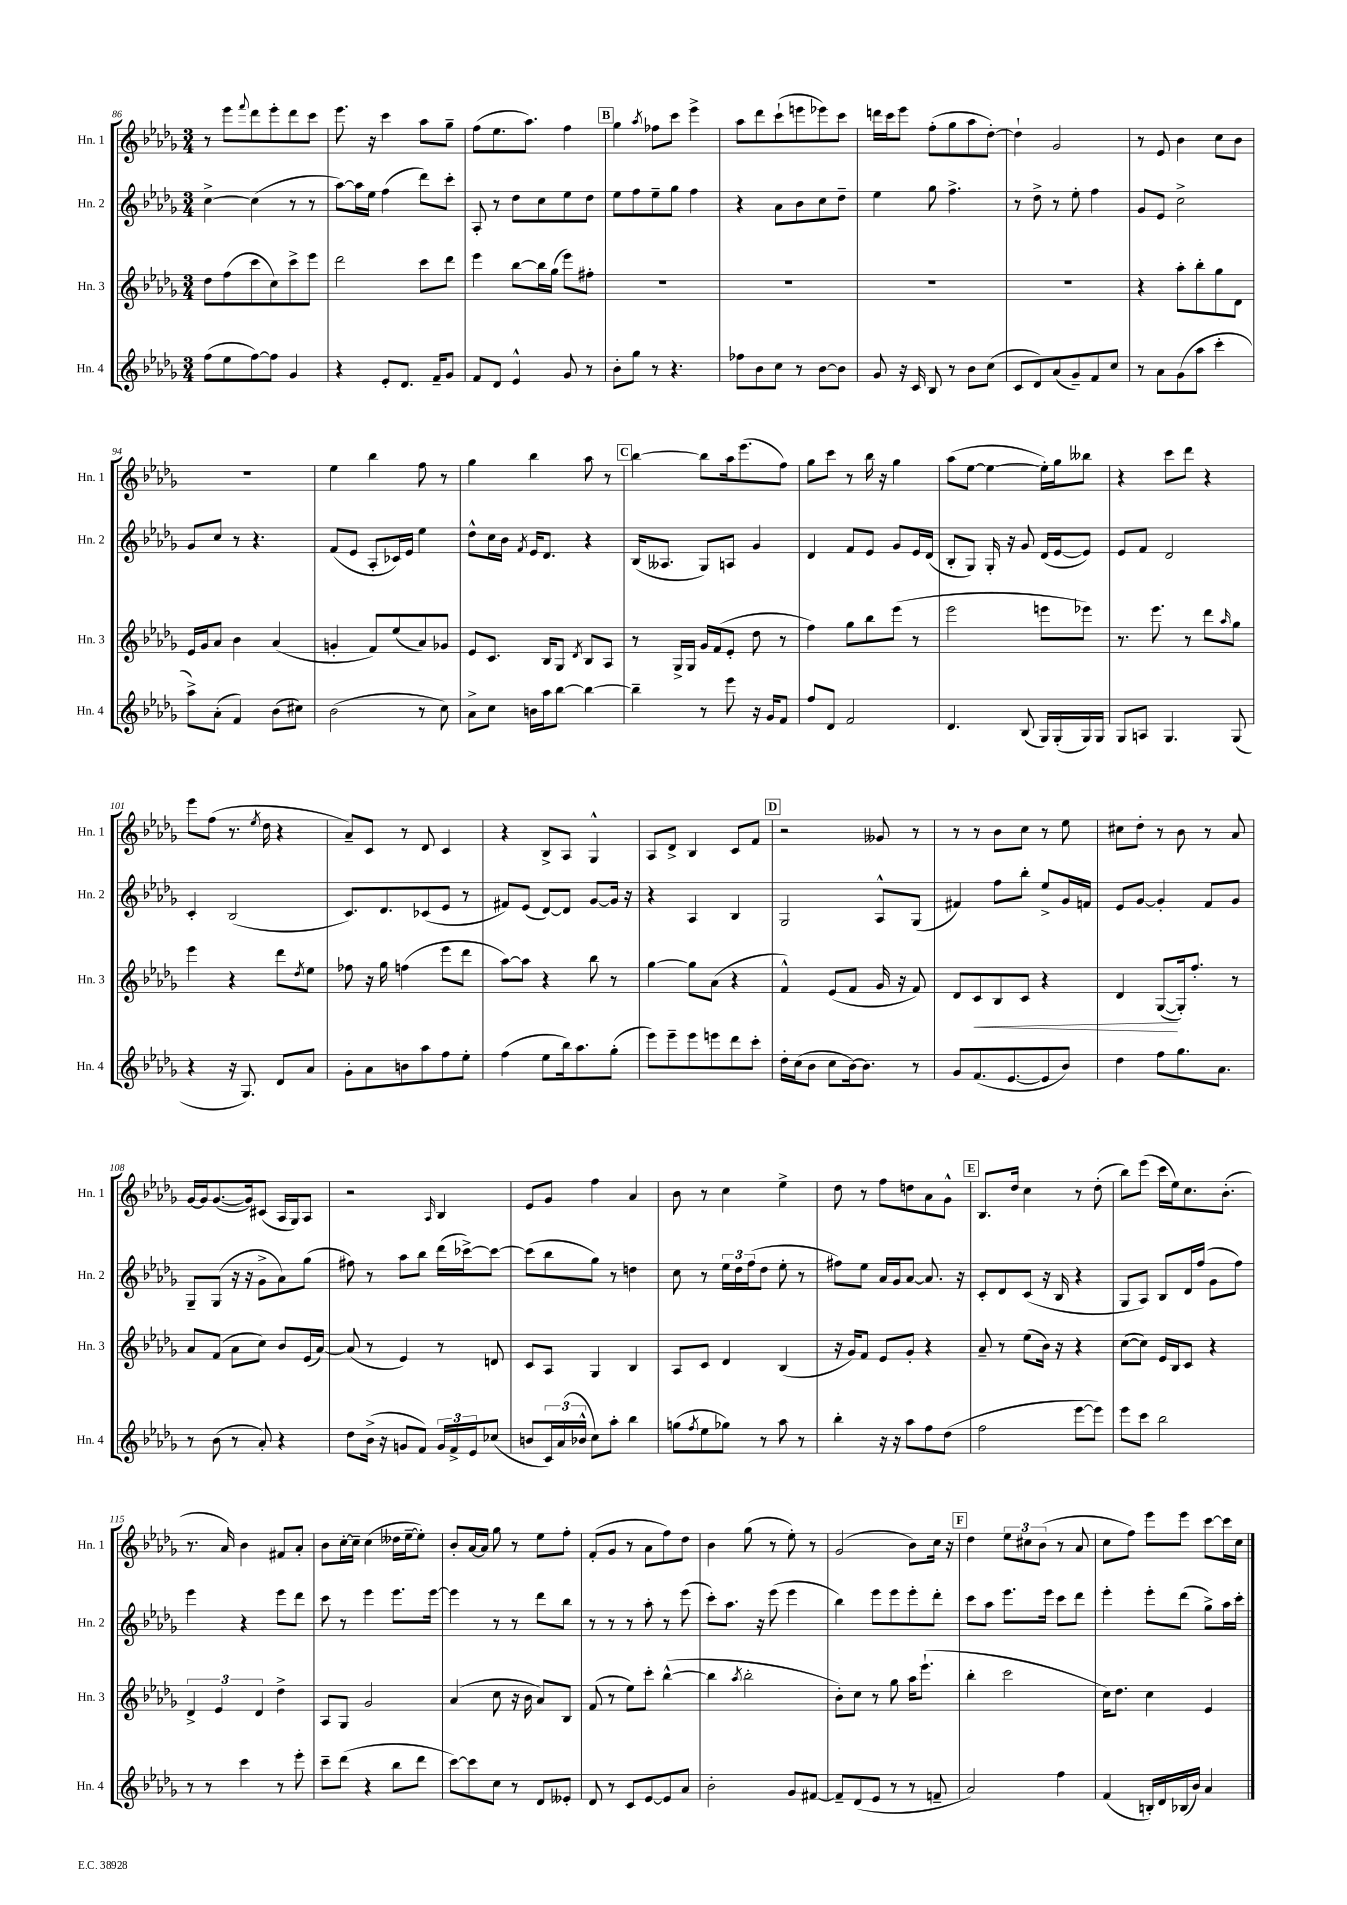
<<
\new StaffGroup <<
\new Staff = "s0" \with { instrumentName = "Hn. 1" shortInstrumentName = "Hn. 1" } {
    \clef treble \key des \major \numericTimeSignature \time 3/4
    r8 ees'''8 \appoggiatura { f'''8 } des'''8 ees'''8-. des'''8 c'''8 |
    ees'''8. r16 c'''4 aes''8 ges''8-- |
    f''8( ees''8. aes''8.) f''4 |
    \mark \markup { \box "B" } ges''4 \acciaccatura { aes''8 } fes''8 c'''8 ees'''4-> |
    aes''8 des'''8 c'''8-!( e'''8 ees'''8) c'''8 |
    d'''16 c'''16 ees'''8 f''8-.( ges''8 aes''8 des''8~-.) |
    des''4-! ges'2 |
    r8 ees'8 bes'4 c''8 bes'8 |
    R2. |
    ees''4 bes''4 f''8 r8 |
    ges''4 bes''4 aes''8 r8 |
    \mark \markup { \box "C" } bes''4~ bes''8 aes''16 ees'''8.( f''8) |
    ges''8 c'''8 r8 bes''16 r16 ges''4 |
    aes''8( ees''8~ ees''4~ ees''16-.) ges''16 beses''8 |
    r4 c'''8 des'''8 r4 |
    ees'''8 f''8( r8. \acciaccatura { ees''8 } des''16 r4 |
    aes'8--) c'8 r8 des'8 c'4 |
    r4 bes8-> aes8 ges4-^ |
    aes8 des'8-> bes4 c'8 f'8 |
    \mark \markup { \box "D" } r2 geses'8 r8 |
    r8 r8 bes'8 c''8 r8 ees''8 |
    cis''8 des''8-. r8 bes'8 r8 aes'8 |
    ges'16~ ges'16 ges'8.~( ges'16) cis'8( aes16 ges16) aes8 |
    r2 \grace { aes16 } bes4 |
    ees'8 ges'8 f''4 aes'4 |
    bes'8 r8 c''4 ees''4-> |
    des''8 r8 f''8 d''8 aes'8 ges'8-^ |
    \mark \markup { \box "E" } bes8. des''16 c''4 r8 des''8-.( |
    bes''8) ees'''8( c'''16 ees''16) c''8. bes'8.-.( |
    r8. aes'16) bes'4 fis'8 aes'8-. |
    bes'8 c''16~-. c''16-- c''4( deses''16 ees''16~-- ees''8-.) |
    bes'8-. aes'16~ aes'16 ges''8 r8 ees''8 f''8-. |
    f'8-.( ges'8 r8 aes'8 f''8) des''8 |
    bes'4 ges''8( r8 ees''8-.) r8 |
    ges'2( bes'8) c''16 r16 |
    \mark \markup { \box "F" } des''4 \tuplet 3/2 { ees''8 cis''8 bes'8( } r8 aes'8 |
    c''8 f''8) ees'''8 ees'''8 c'''8~ c'''16 c''16 \bar "|." |
}
\new Staff = "s1" \with { instrumentName = "Hn. 2" shortInstrumentName = "Hn. 2" } {
    \clef treble \key des \major \numericTimeSignature \time 3/4
    c''4~-> c''4( r8 r8 |
    aes''8~) aes''16 ees''16 f''4( des'''8) c'''8-. |
    aes8-. r8 des''8 c''8 ees''8 des''8 |
    \mark \markup { \box "B" } ees''8 f''8 ees''8-- ges''8 f''4 |
    r4 aes'8 bes'8 c''8 des''8-- |
    ees''4 ges''8 f''4.-> |
    r8 des''8-> r8 ees''8-. f''4 |
    ges'8 ees'8 c''2-> |
    ges'8 c''8 r8 r4. |
    f'8( ees'8 aes8-. ces'16) ees'16 ees''4 |
    des''8-^ c''16 bes'16 \acciaccatura { f'8 } ees'16 des'8. r4 |
    \mark \markup { \box "C" } bes16( aeses8. ges8) a8 ges'4 |
    des'4 f'8 ees'8 ges'8 ees'16 des'16( |
    bes8-. ges8) ges16-. r16 ges'8 des'16( ees'16~ ees'8) |
    ees'8 f'8 des'2 |
    c'4-. bes2( |
    c'8.) des'8. ces'8( ees'8 r8 |
    fis'8) ees'8( des'8~) des'8 ges'8~ ges'16 r16 |
    r4 aes4 bes4 |
    \mark \markup { \box "D" } ges2 aes8-^ ges8( |
    fis'4) f''8 bes''8-. ees''8-> ges'16 f'16 |
    ees'8 ges'8~ ges'4-. f'8 ges'8 |
    ges8-- ges8( r16 r16 ges'8-> aes'8) ges''8( |
    fis''8) r8 aes''8 bes''8 des'''16( ces'''16~->) ces'''8~ |
    ces'''8( bes''8 ges''8) r8 d''4 |
    c''8 r8 \tuplet 3/2 { ees''16 des''16 f''16( } des''8 ees''8-. r8 |
    fis''8) ees''8 aes'16 ges'16 aes'8~ aes'8. r16 |
    \mark \markup { \box "E" } c'8-. des'8 c'8( r16 bes16 r4 |
    ges8 aes8) bes8 des'16 f''16( ges'8 f''8) |
    ees'''4 r4 ees'''8 des'''8 |
    c'''8 r8 ees'''4 ees'''8. ees'''16~ |
    ees'''4 r8 r8 des'''8 bes''8 |
    r8 r8 r8 aes''8-. r8 ees'''8( |
    c'''8-.) aes''8. r16 ees'''8( ees'''4 |
    bes''4) ees'''8 ees'''8 ees'''8-. des'''8-. |
    \mark \markup { \box "F" } c'''8 aes''8 ees'''8. ees'''16 c'''8 des'''8 |
    ees'''4-. ees'''8-. des'''8( ges''8->) aes''16 c'''16-. \bar "|." |
}
\new Staff = "s2" \with { instrumentName = "Hn. 3" shortInstrumentName = "Hn. 3" } {
    \clef treble \key des \major \numericTimeSignature \time 3/4
    des''8 f''8( c'''8 c''8) c'''8-> ees'''8 |
    des'''2 c'''8 des'''8 |
    ees'''4 bes''8~ bes''16 ges''16( ees'''8) fis''8-. |
    \mark \markup { \box "B" } R2. |
    R2. |
    R2. |
    R2. |
    r4 aes''8-. bes''8-. ges''8 des'8 |
    ees'16 ges'16 aes'8 bes'4 aes'4( |
    g'4-. f'8) ees''8( aes'8) ges'8 |
    ees'8 c'8. bes16 ges8 \acciaccatura { des'8 } bes8 aes8 |
    \mark \markup { \box "C" } r8 ges16-> ges16 ges'16 f'16( ees'8-. des''8 r8 |
    f''4) ges''8 bes''8 ees'''8( r8 |
    ees'''2 e'''8 ees'''8) |
    r8. ees'''8. r8 des'''8 \grace { aes''16 } ges''8 |
    ees'''4 r4 des'''8 \acciaccatura { des''8 } ees''8 |
    fes''8 r16 ges''16 f''4( ees'''8 des'''8 |
    aes''8~) aes''8 r4 bes''8 r8 |
    ges''4~ ges''8 aes'8( r4 |
    \mark \markup { \box "D" } f'4-^) ees'8( f'8 ges'16 r16 f'8) |
    des'8 c'8\< bes8 c'8 r4 |
    des'4 ges8~\!( ges16-.) f''8.-. r8 |
    aes'8 f'8( aes'8 c''8) bes'8 ees'16( aes'16~) |
    aes'8( r8 ees'4) r8 d'8 |
    c'8 aes8 ges4 bes4 |
    aes8 c'8 des'4 bes4( |
    r16 ges'16) f'8 ees'8 ges'8-. r4 |
    \mark \markup { \box "E" } aes'8-- r8 ees''8( bes'16) r16 r4 |
    c''8~( c''8) ees'16 bes16 c'8 r4 |
    \tuplet 3/2 { des'4-> ees'4 des'4 } des''4-> |
    aes8 ges8 ges'2 |
    aes'4( c''8 r16 bes'16 aes'8) bes8 |
    f'8( r8 ees''8) c'''8-. bes''4~-^( |
    bes''4 \acciaccatura { aes''8 } bes''2-. |
    bes'8-.) c''8 r8 ges''8 aes''16 ees'''8.-!( |
    \mark \markup { \box "F" } bes''4-. c'''2 |
    c''16) des''8. c''4 ees'4 \bar "|." |
}
\new Staff = "s3" \with { instrumentName = "Hn. 4" shortInstrumentName = "Hn. 4" } {
    \clef treble \key des \major \numericTimeSignature \time 3/4
    f''8( ees''8 f''8~) f''8 ges'4 |
    r4 ees'8-. des'8. f'16-- ges'8 |
    f'8 des'8 ees'4-^ ges'8 r8 |
    \mark \markup { \box "B" } bes'8-. ges''8 r8 r4. |
    fes''8 bes'8 c''8 r8 bes'8~ bes'8 |
    ges'8 r16 c'16 bes8 r8 bes'8 c''8( |
    c'8 des'8) aes'8( ges'8--) f'8 c''8 |
    r8 aes'8 ges'8( aes''8 c'''4-. |
    aes''8->) aes'8-.( f'4) bes'8( cis''8) |
    bes'2( r8 c''8) |
    aes'8-> c''8 b'16 aes''16 bes''8~ bes''4~ |
    \mark \markup { \box "C" } bes''4-- r8 ees'''8 r16 ges'16 f'8 |
    f''8 des'8 f'2 |
    des'4. bes8( ges16) ges16-.( ges16) ges16 |
    ges8 a8 ges4. ges8( |
    r4 r16 ges8.) des'8 aes'8 |
    ges'8-. aes'8 b'8 aes''8 f''8 ees''8-. |
    f''4( ees''8 bes''16) aes''8. ges''8-.( |
    ees'''8) ees'''8-- ees'''8 e'''8 des'''8 c'''8-. |
    \mark \markup { \box "D" } des''16-. c''16( bes'8 c''8 bes'16~) bes'8. r8 |
    ges'8 f'8.( ees'8.~ ees'8 bes'8) |
    des''4 f''8 ges''8. aes'8. |
    r8 bes'8( r8 aes'8-.) r4 |
    des''8 bes'16->( r16 g'8 f'8) \tuplet 3/2 { g'16 f'16-> ees'16 } ces''8( |
    b'8 \tuplet 3/2 { c'16) aes'16( bes'16-^ } c''8) aes''8-. bes''4 |
    g''8( \acciaccatura { f''8 } ees''8 ges''8) r8 aes''8 r8 |
    bes''4-. r16 r16 aes''8 f''8 des''8( |
    \mark \markup { \box "E" } f''2 ees'''8~ ees'''8) |
    ees'''8 c'''8 bes''2 |
    r8 r8 c'''4 r8 ees'''8-. |
    c'''8-- des'''8( r4 bes''8 des'''8 |
    c'''8~) c'''8 c''8 r8 des'8 eeses'8-. |
    des'8 r8 c'8 ees'8~ ees'8 aes'8 |
    bes'2-. ges'8 fis'8~ |
    fis'8-- des'8( ees'8 r8 r8 f'8-- |
    \mark \markup { \box "F" } aes'2) f''4 |
    f'4( b16-.) des'16 bes16( bes'16) aes'4 \bar "|." |
}
>>
>>
\layout { \context { \Score currentBarNumber = #86 } }
